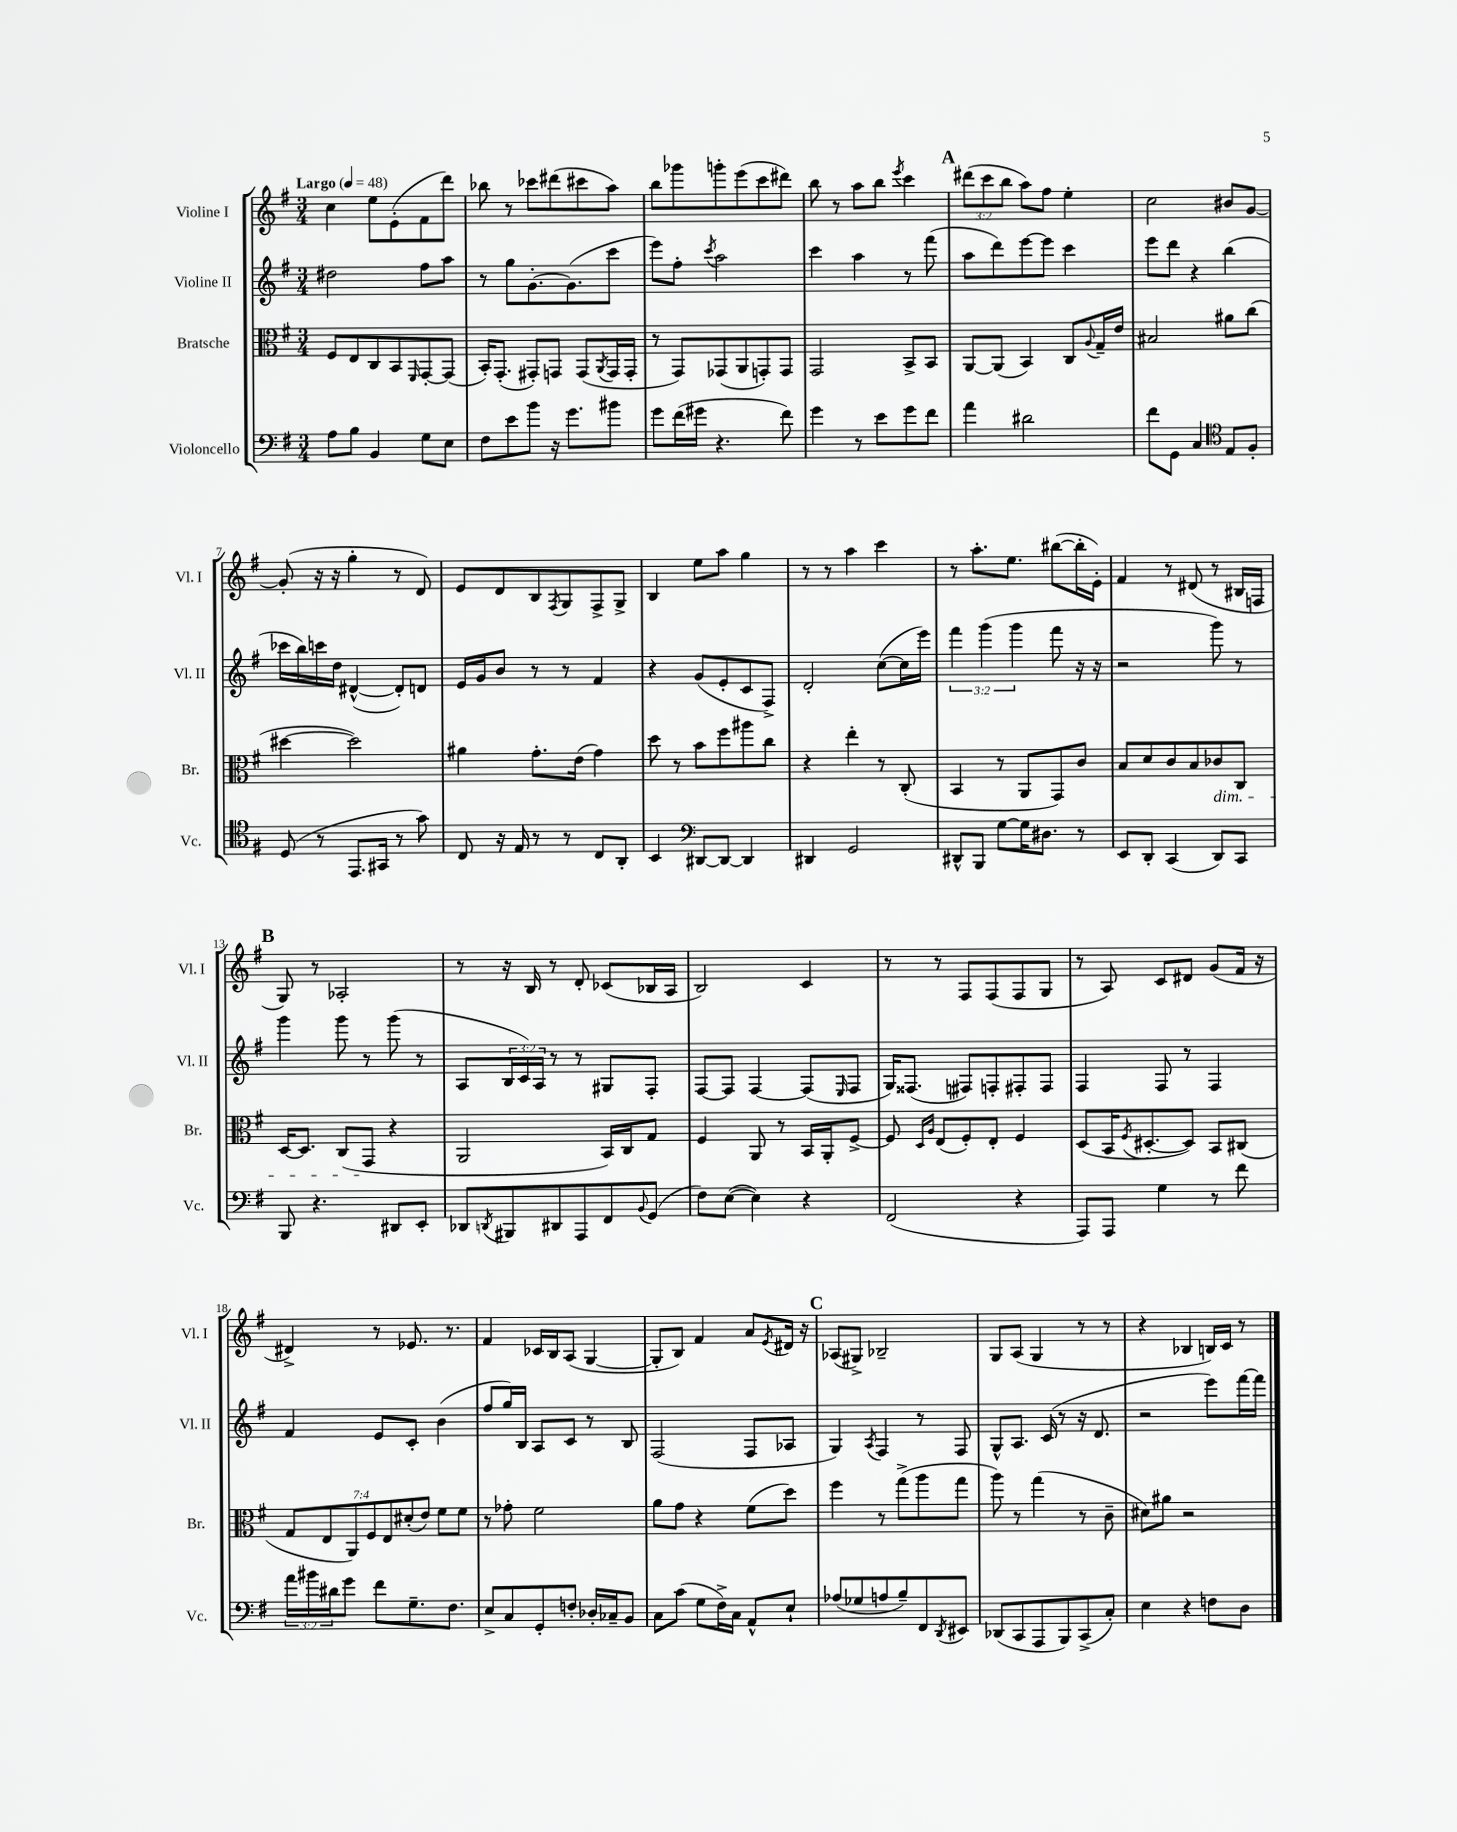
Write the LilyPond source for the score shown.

<<
\new StaffGroup <<
\new Staff = "s0" \with { instrumentName = "Violine I" shortInstrumentName = "Vl. I" } {
    \clef treble \key g \major \numericTimeSignature \time 3/4 \override Staff.TupletNumber.text = #tuplet-number::calc-fraction-text \tempo "Largo" 4 = 48
    c''4 e''8 e'8-.( fis'8 d'''8) |
    bes''8 r8 ces'''8 dis'''8( cis'''8 a''8) |
    b''8 ges'''8 g'''8-. e'''8( c'''8 dis'''8) |
    b''8 r8 a''8 b''8 \acciaccatura { e'''8 } c'''4 |
    \mark \markup { \bold "A" } \tuplet 3/2 { dis'''8( c'''8 b''8 } a''8) fis''8 e''4-. |
    c''2 bis'8 g'8~ |
    g'8-.( r16 r16 g''4-. r8 d'8) |
    e'8 d'8 b8 \acciaccatura { fis8 } g8 fis8-> g8-> |
    b4 e''8 a''8 g''4 |
    r8 r8 a''4 c'''4 |
    r8 a''8.-. e''8. bis''8~( bis''16-. e'16-.) |
    fis'4 r8 dis'8( r8 bis16 f16 |
    \mark \markup { \bold "B" } g8) r8 aes2-. |
    r8 r16 b16 r8 d'8-. ces'8( bes16 a16 |
    b2) c'4 |
    r8 r8 fis8 fis8( fis8 g8 |
    r8 a8) c'8 dis'8 g'8( fis'16 r16 |
    dis'4->) r8 ees'8. r8. |
    fis'4 ces'16 b16 a8( g4~ |
    g8-. b8) fis'4 a'8 \acciaccatura { e'8 } dis'16 r16 |
    \mark \markup { \bold "C" } aes8( gis8->) bes2-- |
    g8 a8( g4 r8 r8 |
    r4 bes4 b16) c'16 r8 \bar "|." |
}
\new Staff = "s1" \with { instrumentName = "Violine II" shortInstrumentName = "Vl. II" } {
    \clef treble \key g \major \numericTimeSignature \time 3/4 \override Staff.TupletNumber.text = #tuplet-number::calc-fraction-text
    dis''2 fis''8 a''8 |
    r8 g''8 g'8.~-. g'8.( c'''8 |
    e'''8) fis''8-. \acciaccatura { c'''8 } a''2 |
    c'''4 a''4 r8 fis'''8( |
    \mark \markup { \bold "A" } a''8 d'''8) e'''8~ e'''8 c'''4 |
    e'''8 d'''8 r4 b''4( |
    ces'''16 b''16) c'''16 d''16 dis'4~-^( dis'8-.) d'8 |
    e'16 g'16 b'8 r8 r8 fis'4 |
    r4 g'8( e'8-. c'8 fis8->) |
    d'2-. c''8~( c''16 e'''16) |
    \tuplet 3/2 { fis'''4 g'''4( g'''4 } fis'''8 r16 r16 |
    r2 g'''8) r8 |
    \mark \markup { \bold "B" } g'''4 g'''8 r8 g'''8( r8 |
    a8 \tuplet 3/2 { b16 c'16) a16 } r8 r8 gis8 fis8-. |
    fis8~ fis8 fis4~ fis8( \grace { e16 } fis8 |
    g16) fisis8.( fis8) f8-. fis8-. fis8 |
    fis4 fis8 r8 fis4 |
    fis'4 e'8 c'8-. b'4( |
    fis''8 g''16) b16 a8 c'8 r8 b8 |
    fis2( fis8 aes8 |
    \mark \markup { \bold "C" } g4) \acciaccatura { a8 } fis4 r8 fis8 |
    g8-^ a8. c'16( r8 r16 d'8. |
    r2 e'''8) fis'''16~ fis'''16 \bar "|." |
}
\new Staff = "s2" \with { instrumentName = "Bratsche" shortInstrumentName = "Br." } {
    \clef alto \key g \major \numericTimeSignature \time 3/4 \override Staff.TupletNumber.text = #tuplet-number::calc-fraction-text
    fis8 e8 c8 b,8 \grace { fis,16 } g,8~-. g,8( |
    b,16-.) g,8.-.( gis,8-.) g,8 g,8( \acciaccatura { a,8 } g,16 g,16-. |
    r8 g,8) ges,8( a,8 g,8-.) g,8 |
    g,2 b,8-> b,8 |
    \mark \markup { \bold "A" } a,8~ a,8( b,4) c8 \appoggiatura { a8 } g16-- e'16 |
    bis2 ais'8 c''8( |
    dis''4~ dis''2) |
    ais'4 g'8.-. e'16( g'4) |
    d''8 r8 b'8 fis''8 ais''8 c''8 |
    r4 e''4-. r8 c8-.( |
    b,4 r8 a,8 g,8) c'8 |
    b8 d'8 c'8 b8 ces'8\dim c8 |
    \mark \markup { \bold "B" } d16~ d8. c8( g,8\! r4 |
    a,2 b,16) c16 g8 |
    fis4 a,8 r8 b,16 a,16-. fis8~-> |
    fis8 \grace { d16 a16 } e8( fis8-.) e8-. fis4 |
    d8( b,16 \acciaccatura { fis8 } dis8.~-. dis8) b,8 cis8( |
    \tuplet 7/4 { g8 e8 a,8) fis8 e8 dis'8-.( e'8) } fis'8 fis'8 |
    r8 ges'8-. fis'2 |
    a'8 g'8 r4 fis'8( d''8) |
    \mark \markup { \bold "C" } fis''4 r8 g''8->( a''8 g''8 |
    a''8) r8 g''4( r8 c'8-- |
    dis'8) ais'8 r2 \bar "|." |
}
\new Staff = "s3" \with { instrumentName = "Violoncello" shortInstrumentName = "Vc." } {
    \clef bass \key g \major \numericTimeSignature \time 3/4 \override Staff.TupletNumber.text = #tuplet-number::calc-fraction-text
    a8 b8 b,4 g8 e8 |
    fis8 e'8 b'8 r16 g'8. bis'8 |
    g'8 fis'16( gis'16 r4. fis'8) |
    g'4 r8 e'8 g'8 fis'8 |
    \mark \markup { \bold "A" } a'4 dis'2 |
    fis'8 g,8 c4 \clef tenor e8 fis8-. |
    d8( r8 e,8. gis,16 r8 g'8) |
    c8 r16 e16 r8 r8 c8 a,8-. |
    b,4 \clef bass dis,8~ dis,8~ dis,4 |
    dis,4 g,2 |
    dis,8-^ b,,8 g8~ g16 dis8. r8 |
    e,8 d,8-. c,4( d,8) c,8 |
    \mark \markup { \bold "B" } b,,8 r4. dis,8 e,8-. |
    des,8 \acciaccatura { d,8 } bis,,8 dis,8 a,,8 fis,8 \appoggiatura { b,8 } g,8( |
    fis8) e8~( e4) r4 |
    fis,2( r4 |
    a,,8) a,,8 g4 r8 fis'8 |
    \tuplet 3/2 { a'16 bis'16 dis'16 } g'8 fis'8 g8.-- fis8. |
    e8-> c8 g,8-. f8-. des16-. ces16-- b,8 |
    c8 c'8( g8 fis16->) c16 a,8-^ e8-! |
    \mark \markup { \bold "C" } aes8( ges8 a8 b8--) fis,8 \acciaccatura { d,8 } eis,8 |
    des,8( c,8 a,,8 b,,8) c,8->( c8-.) |
    e4 r4 f8 d8 \bar "|." |
}
>>
>>
